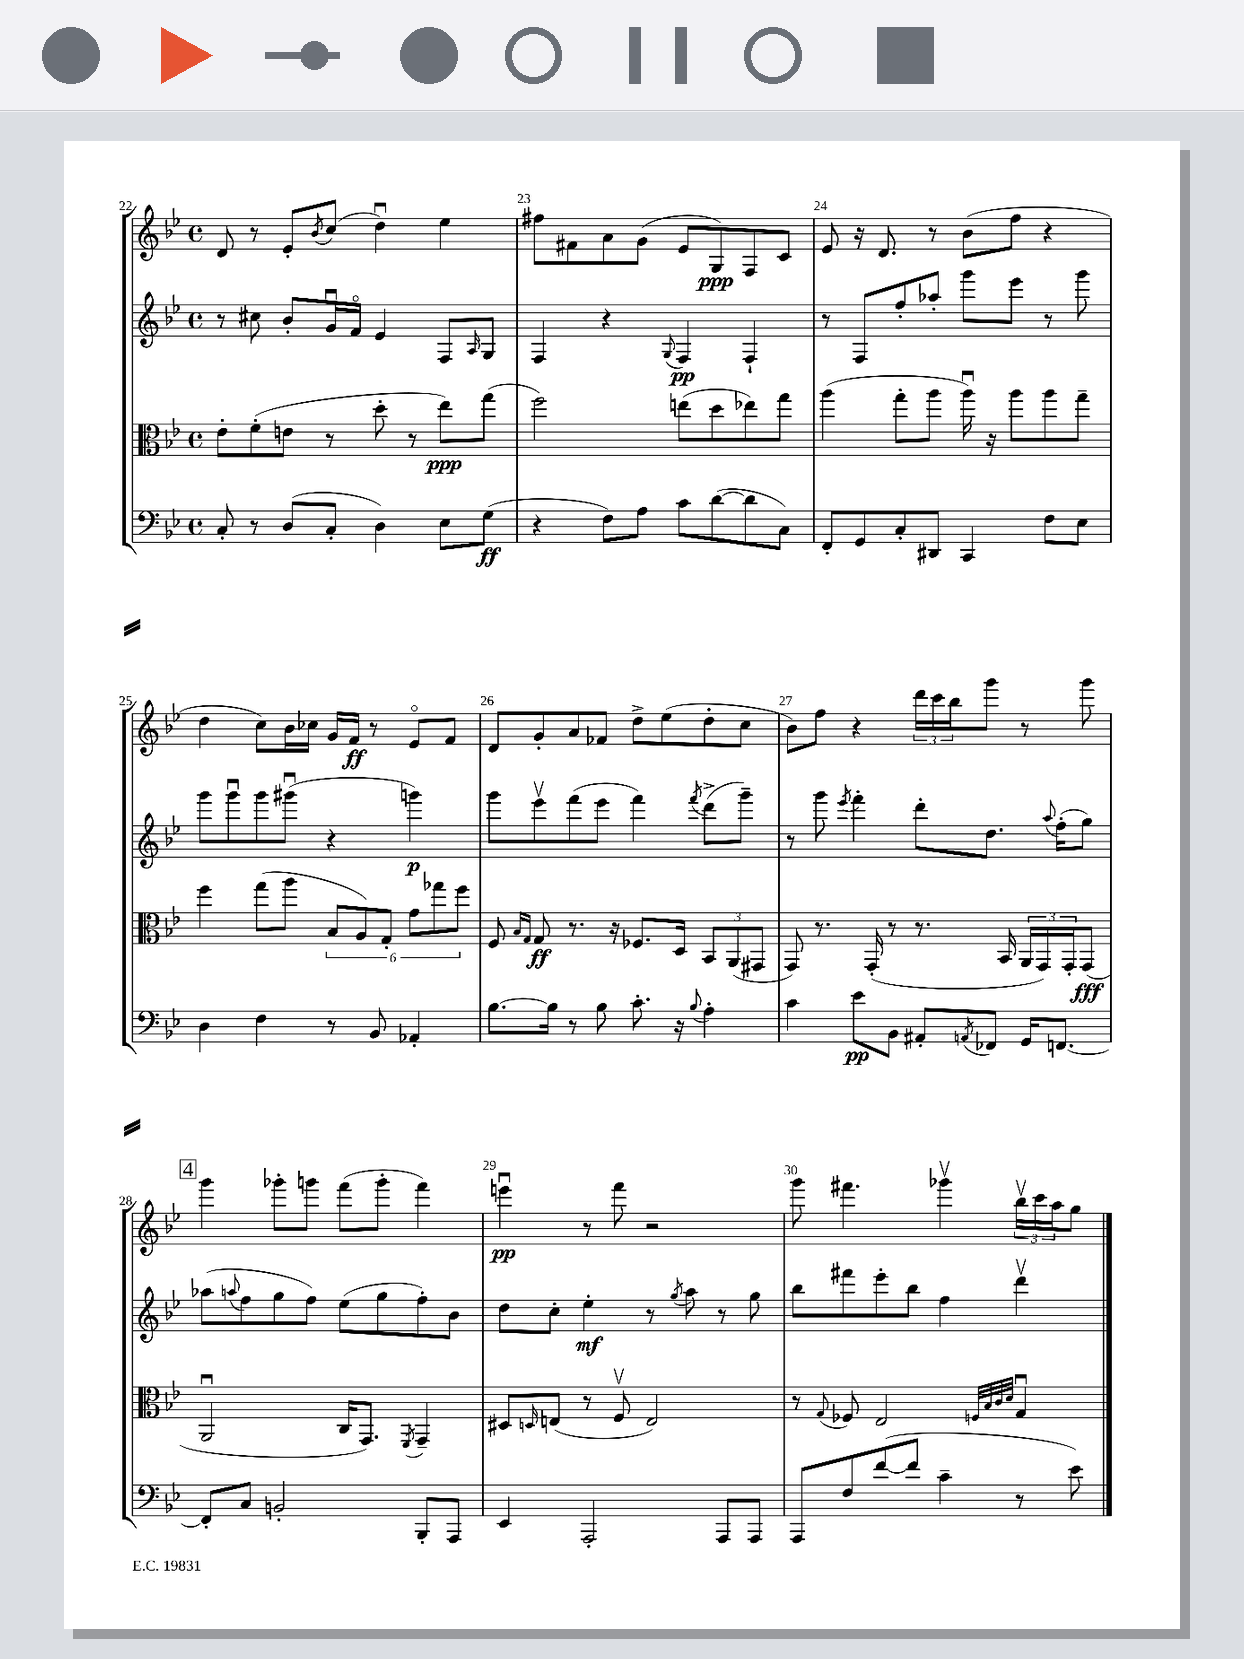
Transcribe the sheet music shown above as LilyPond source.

<<
\new StaffGroup <<
\new Staff = "s0" {
    \clef treble \key bes \major \defaultTimeSignature \time 4/4
    d'8 r8 ees'8-. \acciaccatura { bes'8 } c''8( d''4\downbow) ees''4 |
    fis''8 fis'8 a'8 g'8( ees'8 g8\ppp) f8 c'8 |
    ees'8 r16 d'8. r8 bes'8( f''8 r4 |
    d''4 c''8) bes'16 ces''16 g'16 f'16\ff r8 ees'8\flageolet f'8 |
    d'8 g'8-. a'8 fes'8 d''8-> ees''8( d''8-. c''8 |
    bes'8) f''8 r4 \tuplet 3/2 { d'''16 c'''16 bes''16 } g'''8 r8 g'''8 |
    \mark \markup { \box "4" } g'''4 ges'''8-. g'''8 f'''8( g'''8-. f'''4) |
    e'''4\downbow\pp r8 f'''8 r2 |
    g'''8 fis'''4. ges'''4\upbow \tuplet 3/2 { bes''16\upbow c'''16 a''16 } g''8 \bar "|." |
}
\new Staff = "s1" {
    \clef treble \key bes \major \defaultTimeSignature \time 4/4
    r8 cis''8 bes'8-. g'16\downbow f'16\flageolet ees'4 f8 \grace { a16 } g8 |
    f4 r4 \appoggiatura { g8 } f4\pp f4-! |
    r8 f8 f''8-. aes''8-. g'''8 ees'''8 r8 g'''8 |
    g'''8 g'''8\downbow g'''8 gis'''8\downbow( r4 g'''4\p) |
    g'''8 ees'''8\upbow f'''8( ees'''8 f'''4) \acciaccatura { f'''8 } d'''8->( g'''8--) |
    r8 g'''8 \acciaccatura { ees'''8 } f'''4-. d'''8-. d''8. \appoggiatura { a''8 } f''16-.( g''8) |
    \mark \markup { \box "4" } aes''8( \appoggiatura { a''8 } f''8 g''8 f''8) ees''8( g''8 f''8-.) bes'8 |
    d''8 c''8-. ees''4-.\mf r8 \acciaccatura { g''8 } a''8 r8 g''8 |
    bes''8 fis'''8 ees'''8-. bes''8 f''4 d'''4\upbow \bar "|." |
}
\new Staff = "s2" {
    \clef alto \key bes \major \defaultTimeSignature \time 4/4
    ees'8-. f'8-.( e'8 r8 d''8-. r8 ees''8\ppp) g''8( |
    f''2) e''8( d''8 ees''8) g''8 |
    a''4( g''8-. a''8 a''16\downbow) r16 a''8 a''8 g''8-- |
    f''4 g''8( a''8 \tuplet 6/4 { bes8 a8) g8-. g'8 ges''8 f''8 } |
    f8 \grace { bes16 g16 } g8\ff r8. r16 fes8. d16 \tuplet 3/2 { bes,8 a,8( gis,8 } |
    g,8) r8. g,16-.( r8 r8. bes,16 \tuplet 3/2 { a,16 g,16) g,16-. } g,8\fff( |
    \mark \markup { \box "4" } a,2\downbow c16 g,8.) \acciaccatura { f,8 } g,4-- |
    dis8 \grace { d16 } e8( r8 f8\upbow e2) |
    r8 \appoggiatura { g8 } fes8 ees2 \grace { f32 bes32 c'32 d'32 } g4\downbow \bar "|." |
}
\new Staff = "s3" {
    \clef bass \key bes \major \defaultTimeSignature \time 4/4
    c8-. r8 d8( c8-. d4) ees8 g8\ff( |
    r4 f8) a8 c'8 d'8~( d'8 c8) |
    f,8-. g,8 c8-. dis,8 c,4 f8 ees8 |
    d4 f4 r8 bes,8 aes,4-. |
    bes8.~ bes16 r8 bes8 c'8.-. r16 \appoggiatura { bes8 } a4-. |
    c'4 ees'8\pp bes,8 ais,8-. \acciaccatura { a,8 } fes,8 g,16 f,8.~ |
    \mark \markup { \box "4" } f,8-. c8 b,2-. bes,,8-. a,,8 |
    ees,4 a,,2-. a,,8 a,,8 |
    a,,8 f8 f'8~( f'8 c'4-- r8 ees'8) \bar "|." |
}
>>
>>
\layout { \context { \Score currentBarNumber = #22 \override BarNumber.break-visibility = ##(#f #t #t) barNumberVisibility = #all-bar-numbers-visible } }
